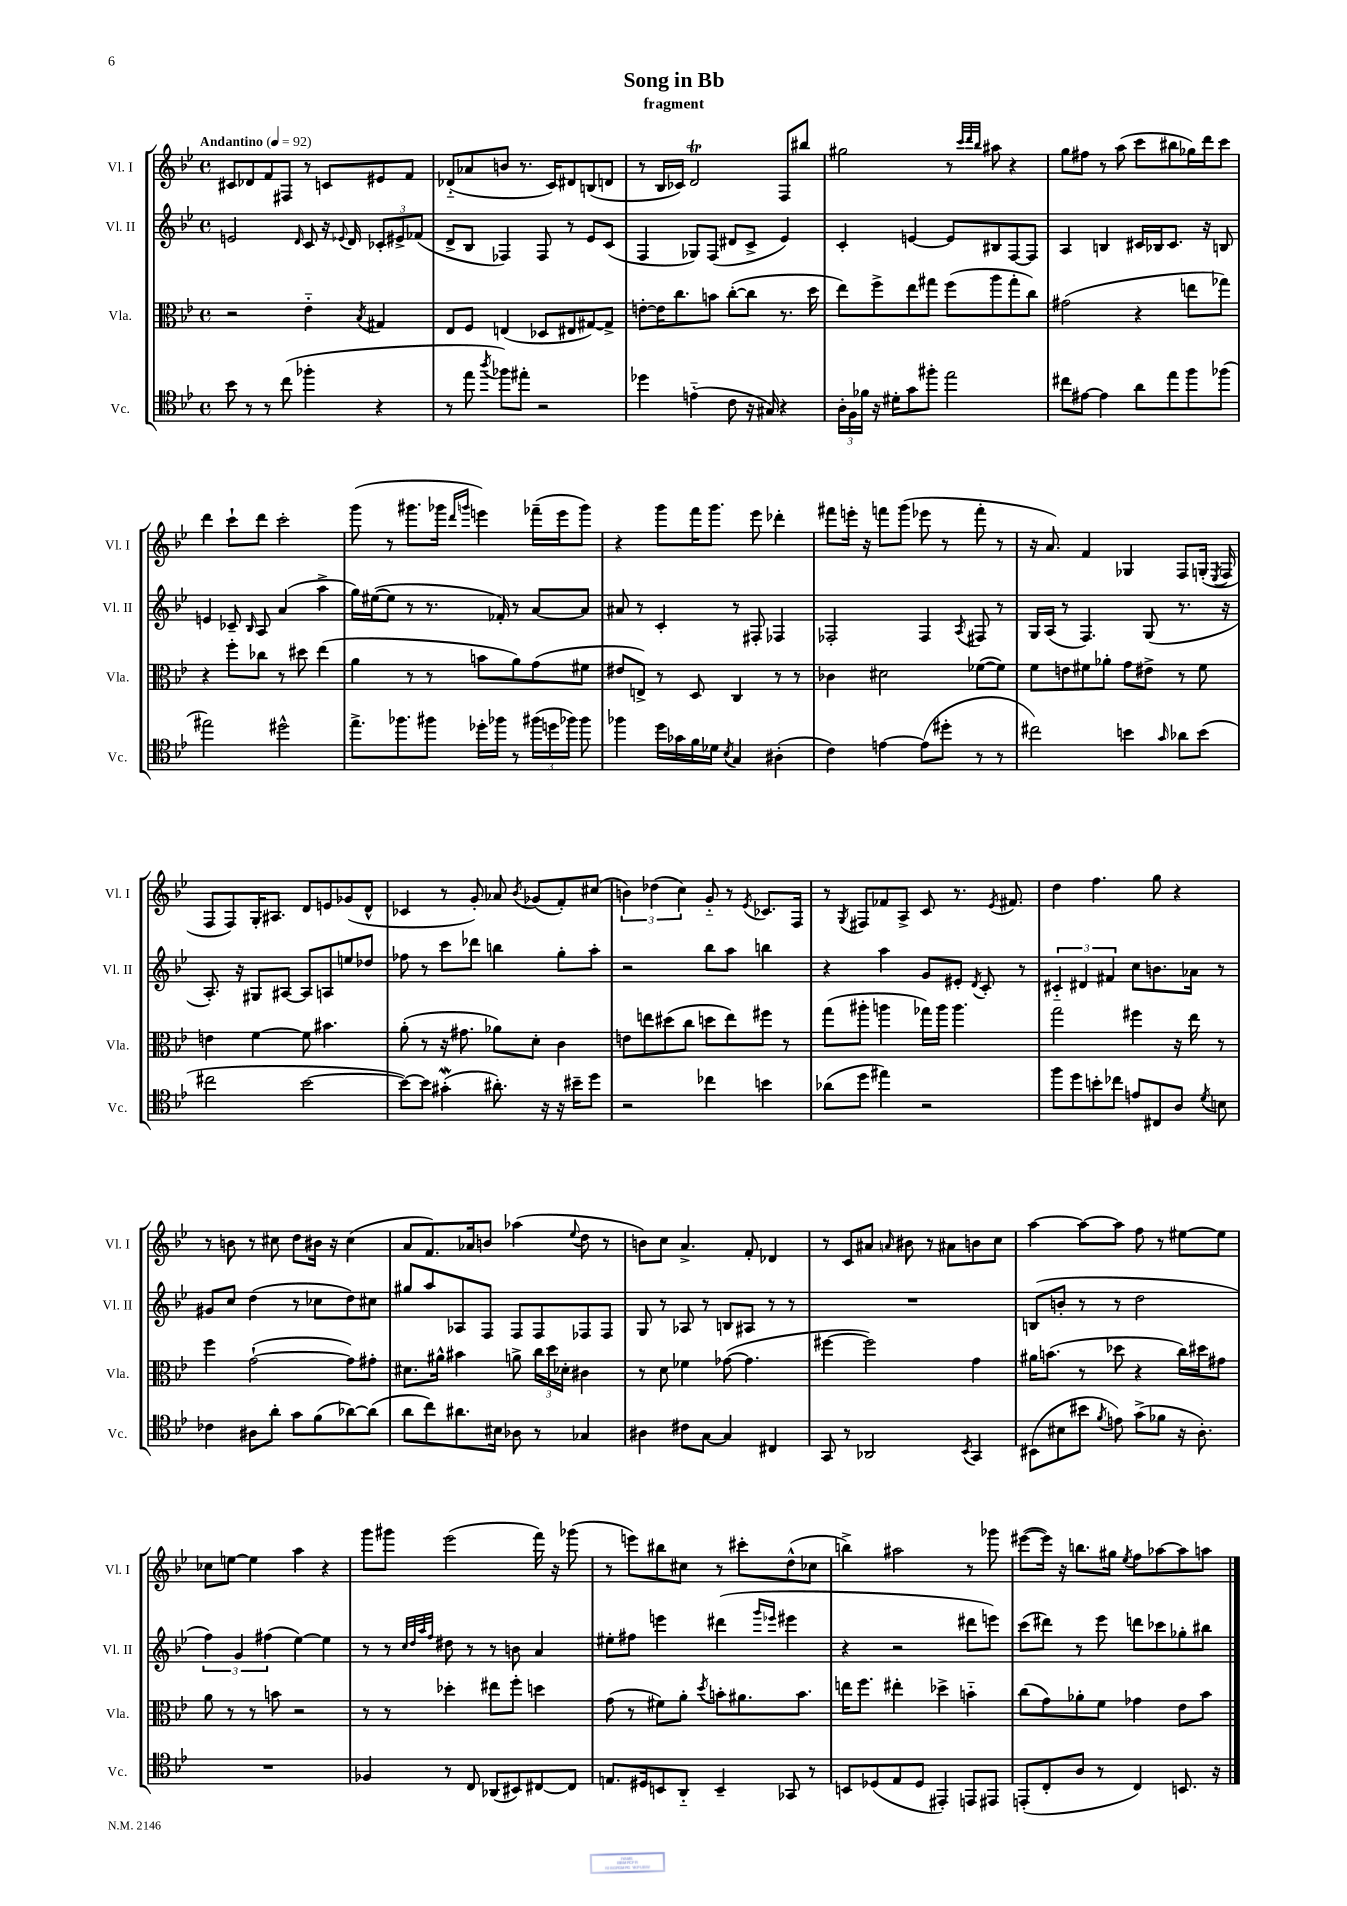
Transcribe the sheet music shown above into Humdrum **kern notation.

**kern	**kern	**kern	**kern
*staff4	*staff3	*staff2	*staff1
*clefC4	*clefC3	*clefG2	*clefG2
*k[b-e-]	*k[b-e-]	*k[b-e-]	*k[b-e-]
*M4/4	*M4/4	*M4/4	*M4/4
*met(c)	*met(c)	*met(c)	*met(c)
*MM92	*MM92	*MM92	*MM92
8b-\	2r	2e/	8c#/L
8r	.	.	8d-/
8r	.	.	8f/
(8cc\	.	.	8F#/J
.	.	16qqd/	.
4ff-'\	4e-'~\	8c/	8r
.	.	16r	8c/L
.	.	8qqe-/	.
.	.	16d/	.
.	8qB-/	.	.
4r	4G#/	12c-'/L	8e#/
.	.	12e#^/	.
.	.	.	8f/J
.	.	(12f-/J	.
=	=	=	=
8r	8E-/L	8d^/L	(8d-'~/L
8ee-\	8F/J	8B-/J	8a-/
8qaa/	.	.	.
8ff-\L)	(4E/	4F-/)	8b/J
8ee#'\J	.	.	8.r
2r	8D-/L	8F-/	.
.	.	.	16c/LK)
.	8E#/	8r	8d#/
.	[8G#/)	8e-/L	(8B/
.	8G#^/]J	(8c/J	8d/J
=	=	=	=
4dd-\	[8e'\L	4F/	8r
.	16e\]K	.	16B-/LL
.	8.cc\	.	16c-/JJ)
(4e'~\	.	8G-/L)	2d/
.	8b\J	(8F/J	.
8c\	([8cc'\L	8d#/L	.
16r	8cc\]J	8c^/J	.
16G#/)	.	.	.
4r	8.r	4e-/)	8F/L
.	.	.	8bb#/J
.	16dd\	.	.
=	=	=	=
24A'\LL	8ee-\L)	4c'/	2gg#\
24F\	.	.	.
24f-\JJ	.	.	.
16r	8ff^\	.	.
16d#'\LK	.	.	.
8g\	8ee-\	[4e/	.
8ff#'\J	8gg#\J	.	.
2ee-\	(8ff\L	8e/]L	8r
.	.	.	32qqccc/LLL
.	.	.	32qqddd/
.	.	.	32qqbb-/JJJ
.	8aa\	8B#/	8aa#\
.	8gg#'\	[8F/	4r
.	8cc\J)	8F/]J	.
=	=	=	=
8cc#\L	(2g#\	4A/	8gg\L
[8e#\J	.	.	8ff#\J
4e#\]	.	4B/	8r
.	.	.	(8aa\
8a\L	4r	16c#/LL	8ccc\L
.	.	16B-/J	.
8ee-\	.	8.c#/J	8bb#\
8ff\	8ee\L	.	16gg-\L)
.	.	16r	16ddd\J
(8ff-\J	8gg-\J)	8B/	8ccc\J
=	=	=	=
2ee#\)	4r	4e/	4ddd\
.	8ff'\L	8c-~/	8ccc`\L
.	.	16qqB-/	.
.	8cc-\J	8A/	8ddd\J
2dd#^^\	8r	(4a/	2ccc'\
.	8dd#\	.	.
.	(4ee-\	4aa^\	.
=	=	=	=
8.ee-^\L	4a\	16gg\LL)	(8ggg\
.	.	([16ee#\J	.
.	.	8ee#\]J	8r
8.ff-\	.	.	.
.	8r	8r	8.ggg#\L
8ff#\J	8r	8.r	.
.	.	.	16ggg-\Jk
.	.	.	16qqddd/LL
.	.	.	16qqggg/JJ
16dd-'\LL	8b\L	.	4eee\)
16ff-\JJ	.	16f-'/)	.
8r	8a\)	8r	.
(24ff#\LL	(8g\	[8a/L	(16fff-~\LL
24dd\	.	.	.
.	.	.	16eee\J
24ff-\JJ)	.	.	.
8ff-\	8f#\J	8a/]J	8ggg\J)
=	=	=	=
4ff-\	8e#/L	8a#/	4r
.	8E^/J)	8r	.
16dd\LL	8r	4c'/	8ggg\L
16g-\	.	.	.
16f\	8D/	.	16fff\K
16d-\JJ	.	.	8.ggg\J
8qB-/	.	.	.
4G/	4C/	8r	.
.	.	8F#'/	8eee-\
(4A#'\	8r	4F-/	4ddd-'\
.	8r	.	.
=	=	=	=
4c\)	4c-\	2F-'/	8fff#\L
.	.	.	16eee'\Jk
.	.	.	16r
[4e\	2d#\	.	8fff\L
.	.	.	(8ggg\J
(8e\]L	.	4F-/	8eee-\
8dd#'\J	.	.	8r
.	.	8qA/	.
8r	([8f-\L	8F#/	8fff'\
8r	8f-\]J)	8r	8r
=	=	=	=
2cc#\)	8f\L	16G/LL	16r
.	.	(16A/JJ	8.a/)
.	8e\	8r	.
.	8f#\	4.F/)	4f/
.	8a-'\J	.	.
4b\	8g\L	.	4G-/
.	8e#^\J	(8G/	.
16qqg/	.	.	.
8a-\L	8r	8.r	8F/L
(8b\J	8f#\	.	(16G'/Jk
.	.	.	8qE-/
.	.	16r	16F/
=	=	=	=
2cc#\	4e\	8.A'/)	8F/L
.	.	.	8F/)
.	.	16r	.
.	[4f\	8G#/L	16G'/K
.	.	.	8.A#/J
.	.	[8A#/J	.
[2b-\	8f\]	8A#/]L	8d/L
.	4.b#\	8A/	8e/
.	.	8ee/	(8g-/
.	.	8dd-/J	8d^^/J
=	=	=	=
8b-\_L)	(8a'\	8ff-\	4c-/
8b-\]J	8r	8r	.
(4g#'\	16r	8ccc\L	8r
.	8.g#\	.	.
.	.	8ddd-\J	8g'/)
8.a#'\)	8a-\L)	4bb\	8a-/
.	.	.	8qb-/
.	8d'\J	.	(8g-/L
16r	.	.	.
16r	4c\	8gg'\L	8f'/)
16b#~\LK	.	.	.
8dd\J	.	8aa'\J	(8cc#/J
=	=	=	=
2r	8e\L	2r	6b\)
.	8ee\	.	.
.	.	.	(6dd-\
.	(8dd#\	.	.
.	.	.	6cc\)
.	8cc\J	.	.
4cc-\	8dd\L	8bb-\L	8g'~/
.	8ee\)	8aa\J	8r
.	.	.	8qe-/
4b\	8ff#\J	4bb\	8.c-/L
.	8r	.	.
.	.	.	16F/Jk
=	=	=	=
(8a-\L	(8gg\L	4r	8r
.	.	.	8qG/
8dd\J	8aa#'\J	.	8F#/L
4ee#\)	4aa\	4aa\	8f-/
.	.	.	8A^/J
2r	16gg-\LL)	8g/L	8c/
.	16aa\JJ	.	.
.	4.aa\	8e#'/J	8.r
.	.	8qd/	.
.	.	8c'/	.
.	.	.	8qe-/
.	.	.	8.f#/
.	.	8r	.
=	=	=	=
8ff\L	2gg\	6c#'~/	4dd\
8dd\	.	.	.
.	.	6d#/	.
8b'\	.	.	4.ff\
.	.	6f#/	.
8cc-\J	.	.	.
8e/L	4ff#\	8cc\L	.
8C#/	.	8.b\	8gg\
8A/J	16r	.	4r
.	16ee-\	16a-\Jk	.
8qd/	.	.	.
8B\	8r	8r	.
=	=	=	=
4c-\	4ff\	8g#/L	8r
.	.	8cc/J	8b\
8A#\L	([2g`\	(4dd\	8r
8a'\J	.	.	8cc#\
8g\L	.	8r	8dd\L
(8f\	.	8cc-\L	16b#\Jk
.	.	.	16r
[8a-\)	8g\]L)	8dd\)	(4cc#\
(8a-\]J	8g#'\J	8cc#\J	.
=	=	=	=
8a\L	8.d#\L	8gg#/L	8a/L
8cc\)	.	8aa/	8.f/)
.	16a#^^\Jk	.	.
8.a#\	4b#\	8A-/	.
.	.	.	16a-/k
.	.	8F/J	8b/J
16B#\Jk	.	.	.
8A-\	8a^\	8F/L	(4aa-\
8r	24cc\LL	8F/	.
.	24dd\	.	.
.	24d-'\JJ	.	.
.	.	.	8qqee-/
4G-/	4c#\	8F-/	8dd\
.	.	8F-/J	8r
=	=	=	=
4A#\	8r	8G/	8b\L)
.	8d\	8r	8cc\J
8c#\L	4f-\	8A-/	4.a^/
[8G\J	.	8r	.
4G/]	([8g-\	8B/L	.
.	4.g-\]	8A#/J	8f'/
4C#/	.	8r	4d-/
.	.	8r	.
=	=	=	=
8GG/	[4ff#\	1r	8r
8r	.	.	8c/L
2AA-/	2ff#\])	.	8a#/J
.	.	.	16qqa/
.	.	.	8b#\
.	.	.	8r
.	.	.	8a#\L
8qBB-/	.	.	.
4GG/	4g\	.	8b\
.	.	.	8cc\J
=	=	=	=
(8BB#\L	16a#\LK	(8B/L	[4aa\
.	(8.b\J	.	.
8B#\	.	8b'/J	.
8b#\J	8r	8r	8aa\_L
8qf/	.	.	.
8e\)	8dd-\	8r	8aa\]J
(8g^\L	4r	2dd\	8ff\
8f-\J	.	.	8r
16r	16cc\LL)	.	[8ee#\L
8.A'\)	16dd#\J	.	.
.	8g#\J	.	8ee#\]J
=	=	=	=
1r	8a\	6ff\)	8cc-\L
.	8r	.	[8ee\J
.	.	6g/	.
.	8r	.	4ee\]
.	.	(6ff#\	.
.	8b\	.	.
.	2r	[4ee-\)	4aa\
.	.	4ee-\]	4r
=	=	=	=
4F-/	8r	8r	8ggg\L
.	8r	8r	8ggg#\J
.	.	32qqcc/LLL	.
.	.	32qqdd/	.
.	.	32qqaa/	.
.	.	32qqff/JJJ	.
8r	4dd-'\	8dd#\	(2eee-\
8C/	.	8r	.
(8AA-/L	8ee#\L	8r	.
8BB#/)	8ff'\J	8b\	.
[8C#/	4dd\	4a/	16fff\)
.	.	.	16r
8C#/]J	.	.	(8ggg-\
=	=	=	=
8.E/L	(8g\	8ee#'\L	8r
.	8r	8ff#\J	8eee\L)
16D#/k	.	.	.
8BB/	8f#\L)	4eee\	8bb#\
8AA'~/J	8a'\J	.	8cc#\J
.	8qdd/	.	.
4BB~/	8b'\L	(4ddd#\	8r
.	8.a#\	.	8ccc#'\L
.	.	16qqggg/LL	.
.	.	16qqeee-/JJ	.
8GG-/	.	4eee#\	(8dd^^\
.	8.b\J	.	.
8r	.	.	8cc-\J
=	=	=	=
8BB/L	16ee\LK	4r	4bb^\)
.	8.ff\J	.	.
(8D-/	.	.	.
8E-/	4ee#'\	2r	2aa#\
8D-/J	.	.	.
4EE#'/)	4dd-^\	.	.
8EE/L	4b'~\	8ddd#\L	8r
8EE#/J	.	8eee\J)	8ggg-\
=	=	=	=
(8EE'/L	(8cc\L	(8ccc\L	([8eee#\L
8C'/	8g\)	8ddd#\J)	16eee#\]Jk)
.	.	.	16r
8A/J	8a-'\	8r	8.bb\L
8r	8f\J	8eee-\	.
.	.	.	16gg#\Jk
.	.	.	8qee-/
4C/)	4g-\	8ddd\L	8ff\L
.	.	8ccc-\	[8aa-\
8.BB/	8e-\L	8gg-'\	8aa-\]
.	8b-\J	8bb#\J	8aa\J
16r	.	.	.
==	==	==	==
*-	*-	*-	*-
